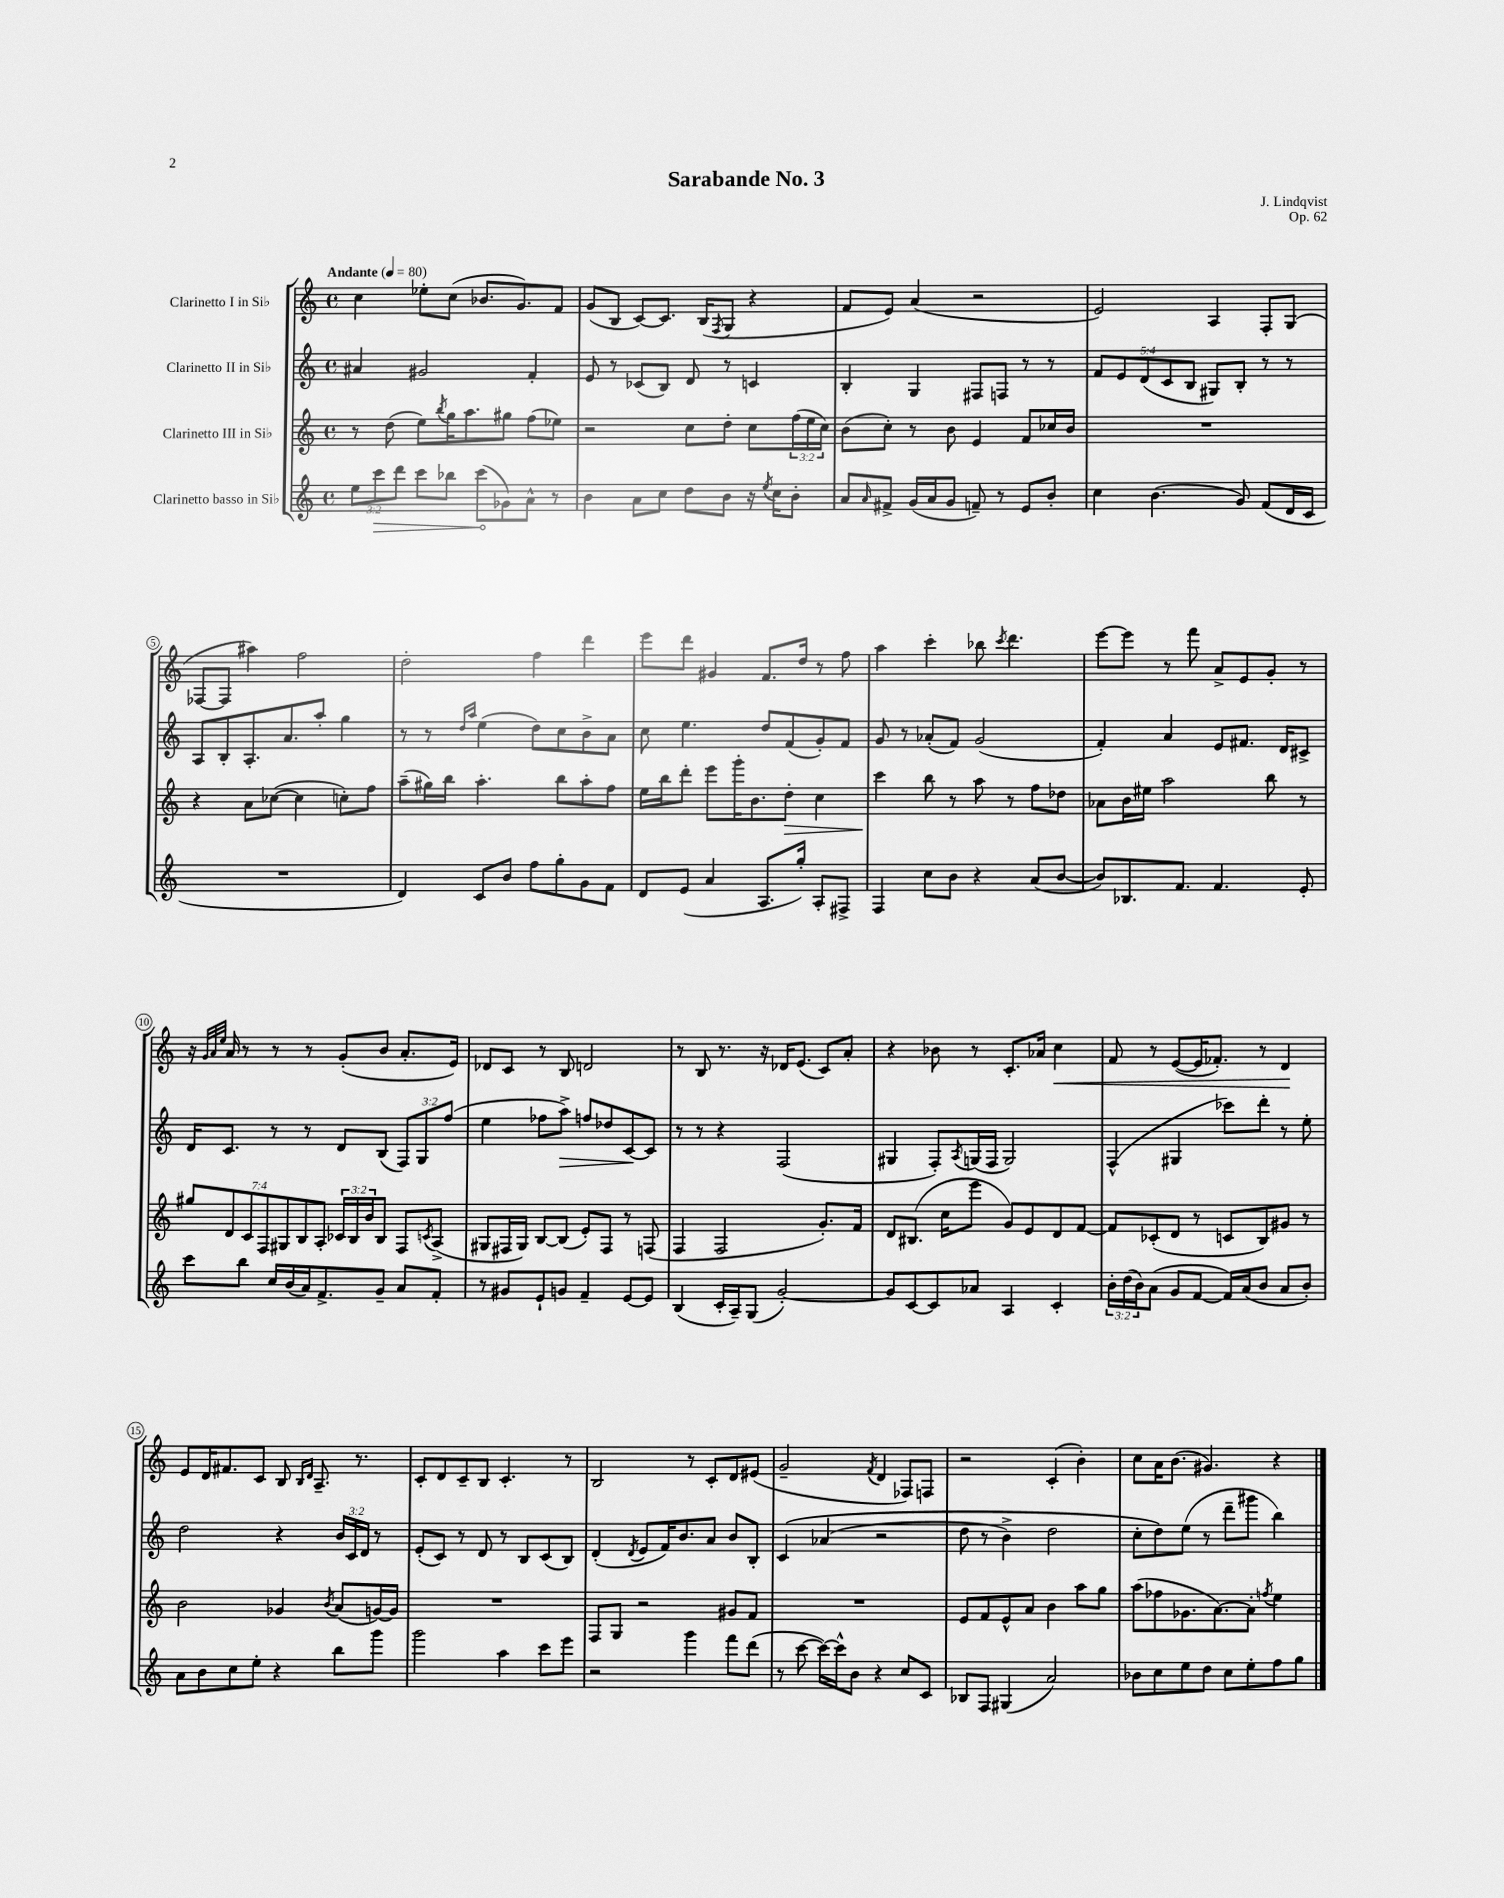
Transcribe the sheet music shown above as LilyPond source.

\header { title = "Sarabande No. 3" composer = "J. Lindqvist" opus = "Op. 62" }
<<
\new StaffGroup <<
\new Staff = "s0" \with { instrumentName = "Clarinetto I in Sib" } {
    \clef treble \key c \major \defaultTimeSignature \time 4/4 \tempo "Andante" 4 = 80
    c''4 ees''8-. c''8( bes'8. g'8.) f'8 |
    g'8( b8 c'8~) c'8. b16( \acciaccatura { f8 } g8 r4 |
    f'8 e'8) a'4( r2 |
    e'2) a4 f8-. g8( |
    fes8~ fes8 ais''4) f''2 |
    d''2-. f''4 d'''4 |
    e'''8 d'''8 gis'4 f'8. d''16 r8 f''8 |
    a''4 c'''4-. bes''8 \acciaccatura { c'''8 } d'''4. |
    e'''8~ e'''8 r8 f'''8 a'8-> e'8 g'8-. r8 |
    r16 \grace { g'32 a'32 e''32 } a'16 r8 r8 r8 g'8-.( b'8 a'8.-. e'16) |
    des'8 c'8 r8 b8 d'2 |
    r8 b8 r8. r16 des'16 e'8.( c'8) a'8-. |
    r4 bes'8 r8 c'8.-. aes'16 c''4\< |
    f'8 r8 e'8~( e'16 fes'8.-.) r8 d'4\! |
    e'8 d'16 fis'8. c'8 b8 \grace { b16 d'16 } a8.-- r8. |
    c'8-. d'8 c'8-- b8 c'4.-. r8 |
    b2 r8 c'8-. d'8 eis'8( |
    g'2-- \acciaccatura { f'8 } d'4 fes8) f8 |
    r2 c'4-.( b'4-.) |
    c''8 a'16 b'8.( gis'4.) r4 \bar "|." |
}
\new Staff = "s1" \with { instrumentName = "Clarinetto II in Sib" } {
    \clef treble \key c \major \defaultTimeSignature \time 4/4 \override Staff.TupletNumber.text = #tuplet-number::calc-fraction-text
    ais'4 gis'2 f'4-. |
    e'8 r8 ces'8( b8) d'8 r8 c'4 |
    b4-. g4 fis8 f8 r8 r8 |
    \tuplet 5/4 { f'8 e'8 d'8( c'8 b8 } gis8) b8-. r8 r8 |
    a8 b8-. a8.-. a'8. a''8-. g''4 |
    r8 r8 \grace { d''16 a''16 } e''4( d''8) c''8 b'8-> a'8 |
    c''8 e''4. d''8 f'8( g'8-.) f'8 |
    g'8 r8 aes'8-.( f'8) g'2( |
    f'4-.) a'4 e'8 fis'8. d'16 cis'8-> |
    d'16 c'8. r8 r8 d'8 b8( \tuplet 3/2 { f8) g8 f''8( } |
    e''4 fes''8 a''8->\>) f''8 des''8 c'8~\! c'8 |
    r8 r8 r4 f2( |
    gis4 f8-.) \acciaccatura { a8 } g16( f16 g2) |
    f4-^( gis4 ces'''8) d'''8-. r8 e''8-. |
    d''2 r4 \tuplet 3/2 { b'16 c'16 d'16 } r8 |
    e'8-.( c'8) r8 d'8 r8 b8 c'8( b8) |
    d'4-.( \acciaccatura { d'8 } e'8 f'16) b'8. a'8 b'8 b8-. |
    c'4\( aes'4( r2 |
    d''8 r8 b'4->) d''2 |
    c''8-. d''8\) e''8( r8 d'''8-- gis'''8 b''4) \bar "|." |
}
\new Staff = "s2" \with { instrumentName = "Clarinetto III in Sib" } {
    \clef treble \key c \major \defaultTimeSignature \time 4/4 \override Staff.TupletNumber.text = #tuplet-number::calc-fraction-text
    r8 d''8( e''8) \acciaccatura { b''8 } g''16 a''8. gis''8 f''8( ees''8) |
    r2 c''8 d''8-. c''8 \tuplet 3/2 { f''16( e''16 c''16) } |
    b'8( c''8-.) r8 b'8 e'4 f'8 ces''16 b'16 |
    R1 |
    r4 a'8 ces''8~( ces''4 c''8-.) f''8 |
    a''8--( gis''16) b''16 a''4.-. b''8 a''8-. f''8 |
    e''16 b''16 d'''8-. e'''8 g'''16-. b'8. d''8-.\> c''4 |
    c'''4\! b''8 r8 a''8 r8 f''8 des''8 |
    aes'8 b'16 eis''16 a''2 b''8 r8 |
    \tuplet 7/4 { gis''8 d'8 c'8 f8 gis8 b8 a8-. } \tuplet 3/2 { ces'16 b16 b'16 } b8 f8 \acciaccatura { c'8 } a8->( |
    gis8 fis16 gis16) b8~ b8( e'8-.) fis8 r8 f8( |
    f4 f2 g'8.-.) f'16 |
    d'8 bis8.( c''16 e'''8 g'8) e'8 d'8 f'8~ |
    f'8 ces'8-.( d'8 r8 c'8 b8) gis'8 r8 |
    b'2 ges'4 \acciaccatura { b'8 } a'8( g'16~) g'16 |
    R1 |
    f8 g8 r2 gis'8 f'8 |
    R1 |
    e'8 f'8 e'8-^ a'8 b'4 a''8 g''8 |
    a''8( fes''8 ges'8. a'8.~) a'8-. \acciaccatura { f''8 } e''4 \bar "|." |
}
\new Staff = "s3" \with { instrumentName = "Clarinetto basso in Sib" } {
    \clef treble \key c \major \defaultTimeSignature \time 4/4 \override Staff.TupletNumber.text = #tuplet-number::calc-fraction-text
    \tuplet 3/2 { e''8 \once \override Hairpin.circled-tip = ##t c'''8\> d'''8 } c'''8 bes''8 c'''8\!( ges'8) a'8-^ r8 |
    b'4 a'8 c''8 d''8 b'8 r16 \acciaccatura { e''8 } c''16 b'8-. |
    a'8 \grace { a'16 } fis'8-> g'16( a'16 g'8 f'8--) r8 e'8 b'8-. |
    c''4 b'4.( g'8) f'8( d'16 c'16 |
    R1 |
    d'4) c'8 b'8 f''8 g''8-. g'8 f'8 |
    d'8 e'8( a'4 a8. g''16-.) a8-. fis8-> |
    f4 c''8 b'8 r4 a'8( b'8~ |
    b'8) bes8. f'8. f'4. e'8-. |
    c'''8 b''8 c''16 b'16( a'16) f'8.-> g'8-- a'8 f'8-. |
    r8 gis'8 e'8-! g'8 f'4-- e'8~ e'8 |
    b4( c'16-. a16--) g8( g'2~-.) |
    g'8 c'8~ c'8 aes'8 a4 c'4-. |
    \tuplet 3/2 { b'16-. d''16( b'16) } a'8( g'8 f'8~ f'16) a'16( b'8 a'8 b'8-.) |
    a'8 b'8 c''8 e''8-. r4 b''8 g'''8 |
    g'''2 a''4 c'''8 e'''8 |
    r2 g'''4 f'''8 d'''8( |
    r8 c'''8~ c'''16~) c'''16-^ b'8 r4 c''8 c'8 |
    bes8 f8 gis4( a'2) |
    bes'8 c''8 e''8 d''8 c''8 e''8-. f''8 g''8 \bar "|." |
}
>>
>>
\layout { \context { \Score \override BarNumber.stencil = #(make-stencil-circler 0.1 0.3 ly:text-interface::print) } }
